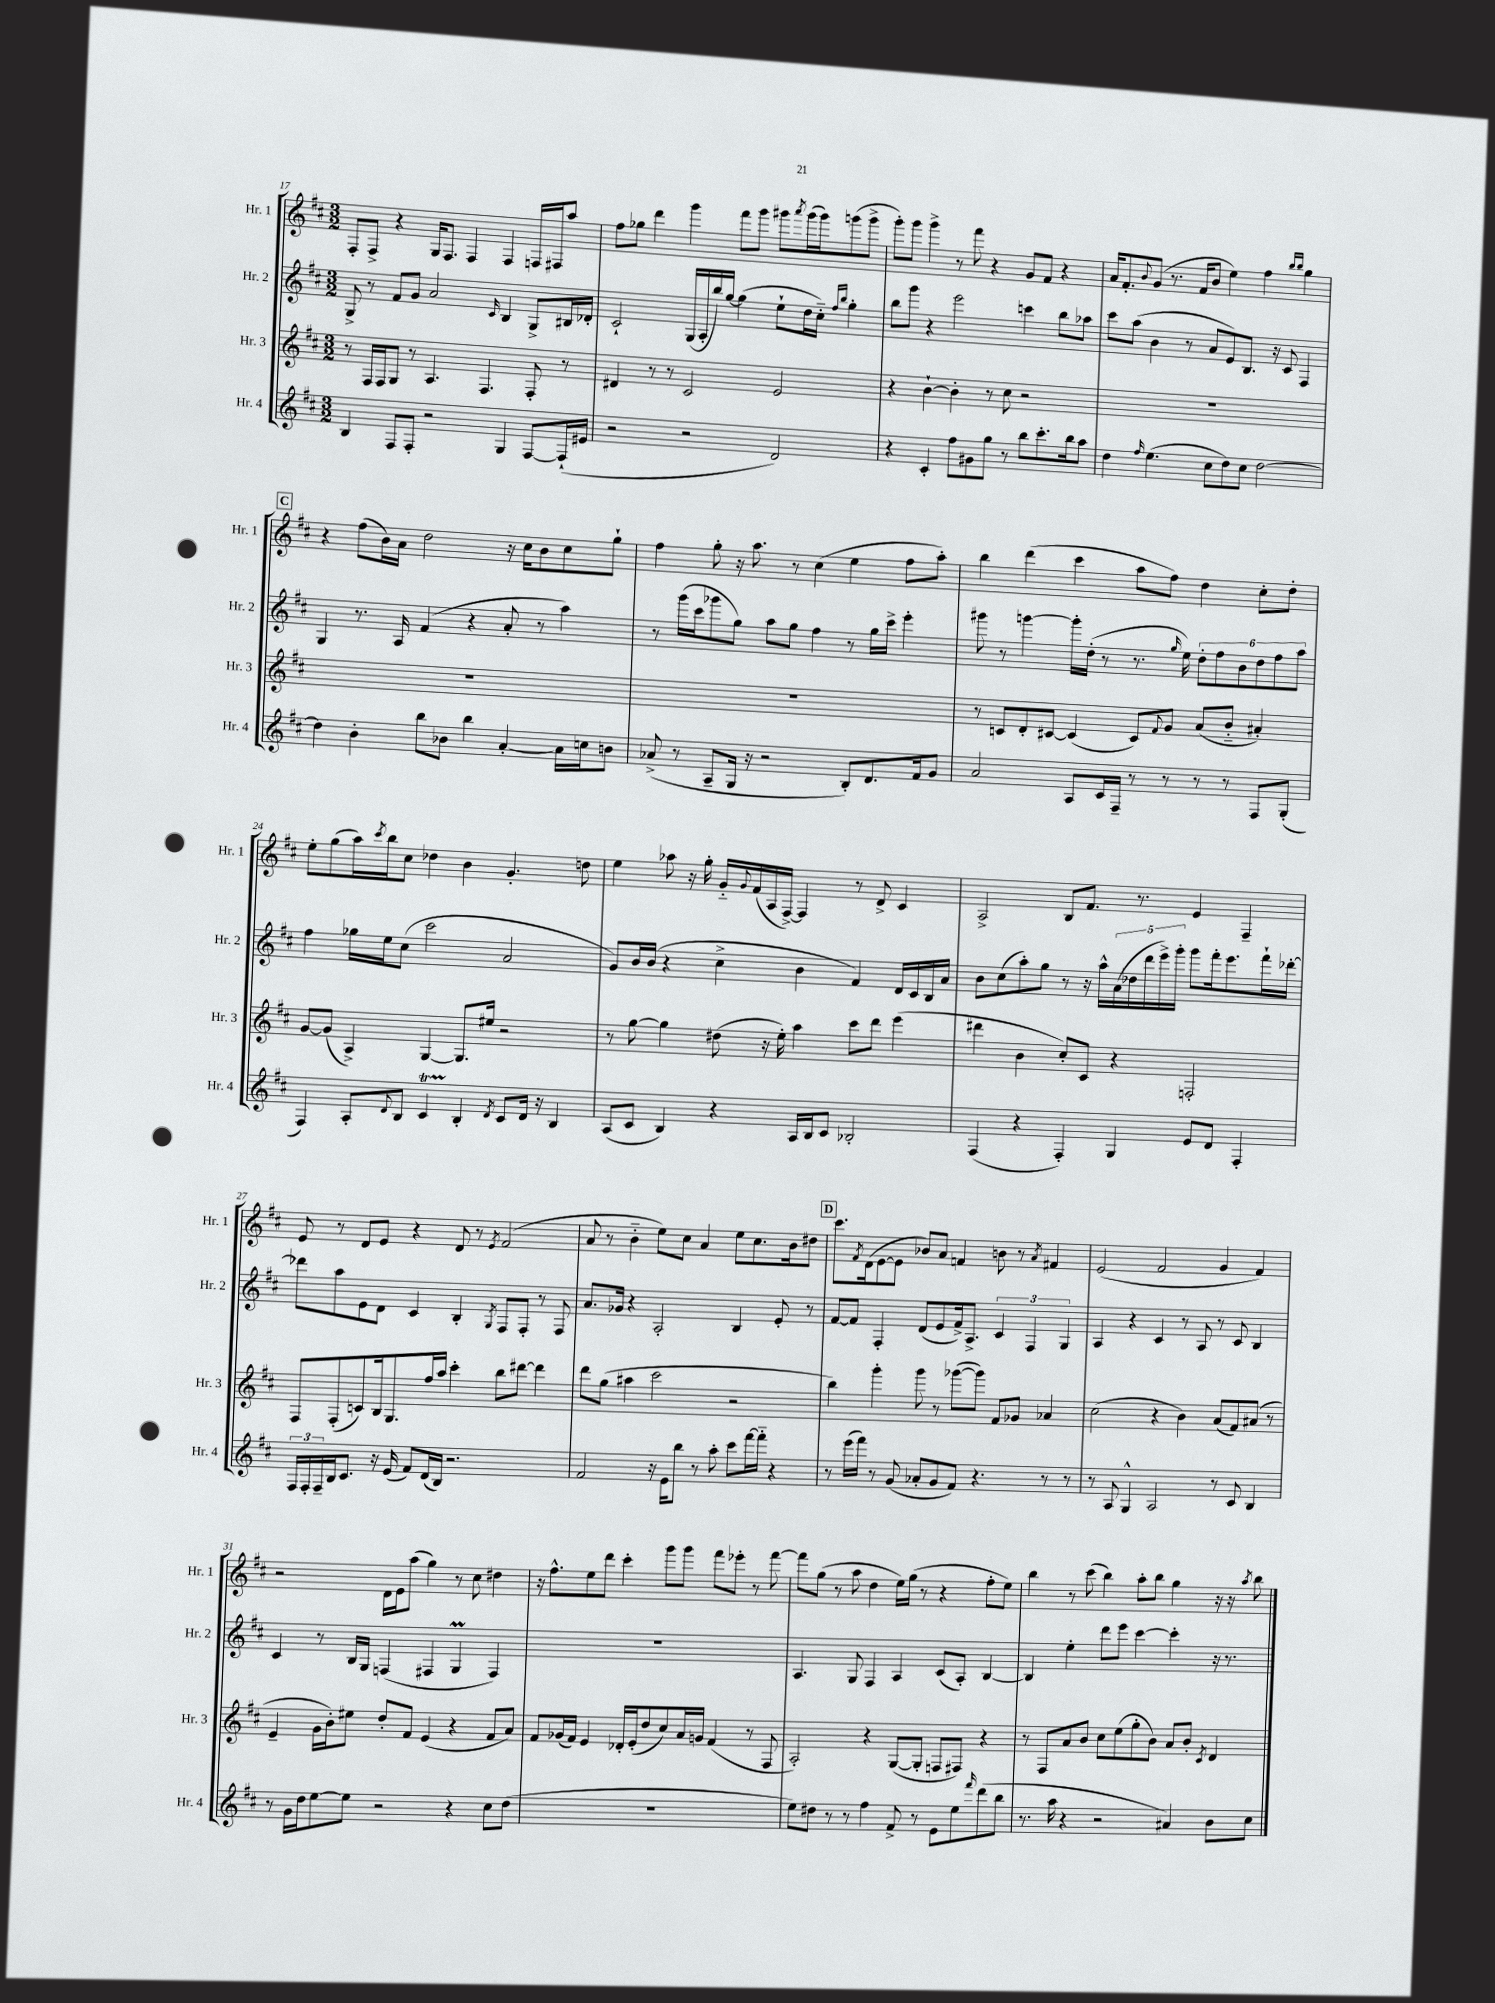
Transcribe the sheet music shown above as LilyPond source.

<<
\new StaffGroup <<
\new Staff = "s0" \with { instrumentName = "Hr. 1" shortInstrumentName = "Hr. 1" } {
    \clef treble \key d \major \numericTimeSignature \time 3/2
    fis8-. fis8-> r4 g16 fis8. fis4 fis4 f16 fis16 a''8 |
    fis''8 ges''8 d'''4 g'''4 fis'''8 g'''8 gis'''8 \acciaccatura { a'''8 } gis'''16( gis'''16) g'''8( g'''8-> |
    g'''8-.) g'''8 g'''4-> r8 fis'''8 r4 g'8 fis'8 r4 |
    a'16 fis'8.-. \appoggiatura { b'8 } g'8( r8. fis'16 b'8 e''4) fis''4 \grace { b''16 b''16 } g''4 |
    \mark \markup { \box "C" } r4 fis''8( b'16) a'16 d''2 r16 cis''16 b'8 cis''8 g''8-! |
    fis''4 g''8-. r16 a''8. r8 cis''4( e''4 fis''8 a''8-.) |
    b''4 d'''4( cis'''4 a''8 fis''8) d''4 cis''8-. d''8-. |
    e''8-. g''8( a''16) \acciaccatura { cis'''8 } b''16 cis''8 des''4 b'4 g'4.-. d''8 |
    e''4 aes''8 r16 g''16-. g'16-_ \appoggiatura { g'8 } fis'16( a16 fis16~->) fis4 r8 d'8-> cis'4 |
    a2-> b8 fis'8. r8. e'4 fis4-- |
    e'8 r8 d'8 e'8 r4 d'8 r8 \acciaccatura { e'8 } fis'2( |
    a'8 r8 b'4-_ e''8) cis''8 a'4 e''8 cis''8. b'16 dis''8 |
    \mark \markup { \box "D" } cis'''8. \acciaccatura { fis'8 } d'16( e'8~ e'8 bes'8) a'8 f'4 b'8 r8 \acciaccatura { a'8 } fis'4 |
    e'2( fis'2 g'4 fis'4) |
    r2 d'16 e'16 a''8( g''4) r8 cis''8 dis''4 |
    r16 fis''8.-^ e''8 d'''8 cis'''4-. g'''8 g'''8 fis'''8 ees'''8-. r8 fis'''8~ |
    fis'''8 g''8( r8 a''8 d''4 e''16) g''16( r8 r4 fis''8-. e''8) |
    b''4 r8 cis'''8( b''4) a''8-. b''8 g''4 r16 r16 \acciaccatura { a''8 } b''8 \bar "|." |
}
\new Staff = "s1" \with { instrumentName = "Hr. 2" shortInstrumentName = "Hr. 2" } {
    \clef treble \key d \major \numericTimeSignature \time 3/2
    g8-> r8 fis'8 g'8 a'2 \grace { cis'16 } b4 g8-> bis16 des'16-. |
    cis'2-! g16( a16-. b''16) g''16~ g''4( e''8-! d''16 cis''16-_) \grace { fis''16 b''16 } g''4-. |
    b''8 g'''8 r4 e'''2 c'''4 b''8 aes''8 |
    cis'''8 a''8( b'4 r8 a'8 e'8) b8. r16 cis'8 fis4 |
    \mark \markup { \box "C" } g4 r8. a16 fis'4( r4 a'8-. r8 a''4) |
    r8 g'''16( cis'''16 ges'''8 g''8) a''8 g''8 fis''4 r8 g''16 cis'''16-> e'''4-. |
    gis'''8 r8 g'''4~ g'''16-. d''16-.( r8 r8. \grace { g''16 } e''16) \tuplet 6/4 { d''8-. fis''8 b'8 d''8 fis''8 a''8 } |
    fis''4 ges''16 e''16 cis''8( cis'''2 a'2 |
    g'8) b'16 b'16( r4 cis''4-> b'4 fis'4) d'16 cis'16 b16 a'16 |
    b'8 cis''8( a''8-.) g''8 r8 r16 a''16-^ \tuplet 5/4 { a'16( des''16 d'''16 e'''16->) g'''16-. } g'''8 fis'''16-. e'''8. fis'''16-! des'''16~-. |
    des'''8 a''8 e'8 d'8 cis'4 b4-. \acciaccatura { g8 } fis8 fis8-. r8 fis8 |
    a'8. ges'16 r4 a2-. b4 e'8-. r8 |
    \mark \markup { \box "D" } fis'8~ fis'8 fis4-. d'8( e'8 fis'16->) a8.-> \tuplet 3/2 { cis'4 fis4 g4 } |
    a4 r4 cis'4 r8 a8 r8 cis'8 b4 |
    cis'4 r8 b16 g16 f4( fis4 g4\prall fis4) |
    R1. |
    a4. g8 fis4 a4 cis'8( a8-.) b4~ |
    b4 e''4-. d'''8 e'''8 cis'''4~ cis'''4-. r16 r8. \bar "|." |
}
\new Staff = "s2" \with { instrumentName = "Hr. 3" shortInstrumentName = "Hr. 3" } {
    \clef treble \key d \major \numericTimeSignature \time 3/2
    r8 fis16 fis16 g8 r8 a4. fis4. fis8-. r8 |
    dis'4 r8 r8 cis'2 e'2 |
    r4 b'4~-! b'4-. r8 cis''8 r2 |
    R1. |
    \mark \markup { \box "C" } R1. |
    R1. |
    r8 c'8 d'8-. cis'8~ cis'4( cis'8) \appoggiatura { fis'8 } g'8 a'8( b'8-_ ais'4-.) |
    g'8~ g'8( a4->) g4~ g8. eis''16 r2 |
    r8 g''8~ g''4 dis''8( r16 e''16-.) a''4 cis'''8 d'''8 e'''4( |
    dis'''4 b'4 cis''8-.) cis'8 r4 f2-. |
    fis8 fis8-.( c'8) b16 g8. fis''16 a''16 cis'''4-. b''8 dis'''8~ dis'''4 |
    d'''8 g''8( ais''4 cis'''2 r2 |
    \mark \markup { \box "D" } b''4) g'''4-. g'''8 r8 ges'''8~( ges'''8) fis'8 ges'8 aes'4 |
    cis''2( r4 b'4) a'8( fis'8) ais'8( r8 |
    e'4-- g'16 b'16-.) eis''8 d''8-. fis'8 e'4( r4 fis'8 a'8) |
    fis'8 ges'16( fis'16) e'4 des'16-. e'16-.( d''8 cis''8) a'16 g'16 fis'4( r8 fis8 |
    a2-.) r4 g8~( g8-. f8 fis8) r4 |
    r8 fis8 a'8 b'8 cis''8 e''8( g''8-. b'8) a'8 b'8-. \acciaccatura { cis'8 } d'4 \bar "|." |
}
\new Staff = "s3" \with { instrumentName = "Hr. 4" shortInstrumentName = "Hr. 4" } {
    \clef treble \key d \major \numericTimeSignature \time 3/2
    b4 fis8 fis8-. r2 g4 fis8~ fis16-!( eis'16 |
    r2 r2 d'2) |
    r4 cis'4-. fis''8 gis'8 g''8 r8 b''8 cis'''8.-. b''16 a''8 |
    d''4 \grace { fis''16 } e''4.( cis''8 d''8) cis''8 d''2~ |
    \mark \markup { \box "C" } d''4 b'4-. b''8 bes'8 b''4 a'4~-. a'16 c''16 b'8 |
    aes'8->( r8 a8-- g16 r16 r2 b8-.) d'8. fis'16 g'8 |
    a'2 a8 cis'16 fis16-- r8 r8 r8 r8 fis8 g8-.( |
    fis4) a8-. \appoggiatura { d'8 } b8 cis'4\startTrillSpan b4-.\stopTrillSpan \acciaccatura { d'8 } cis'8 d'16 r16 b4 |
    a8( cis'8 b4) r4 a16 b16 cis'8 bes2-. |
    fis4( r4 fis4-.) g4 e'8 d'8 fis4-. |
    \tuplet 3/2 { fis16 fis16-. fis16-- } b16 cis'8. r16 e'16( fis'8) d'16( b16) r2. |
    fis'2 r16 e'16 b''8 r8 a''8-. cis'''8 fis'''16~ fis'''16-_ r4 |
    \mark \markup { \box "D" } r8 e'''16( fis'''16) r8 g'8( aes'8-. g'8 fis'8) r4. r8 r8 |
    r8 a8 g4-^ a2 r8 cis'8 b4 |
    r8 g'16 d''16 e''8~ e''8 r2 r4 cis''8 d''8( |
    R1. |
    e''8) dis''8 r8 r8 fis''4 fis'8-> r8 e'8 e''8 \grace { fis'''16 } d'''8( b''8 |
    r8. a''16 r4 r2 ais'4) b'8 cis''8 \bar "|." |
}
>>
>>
\layout { \context { \Score currentBarNumber = #17 } }
